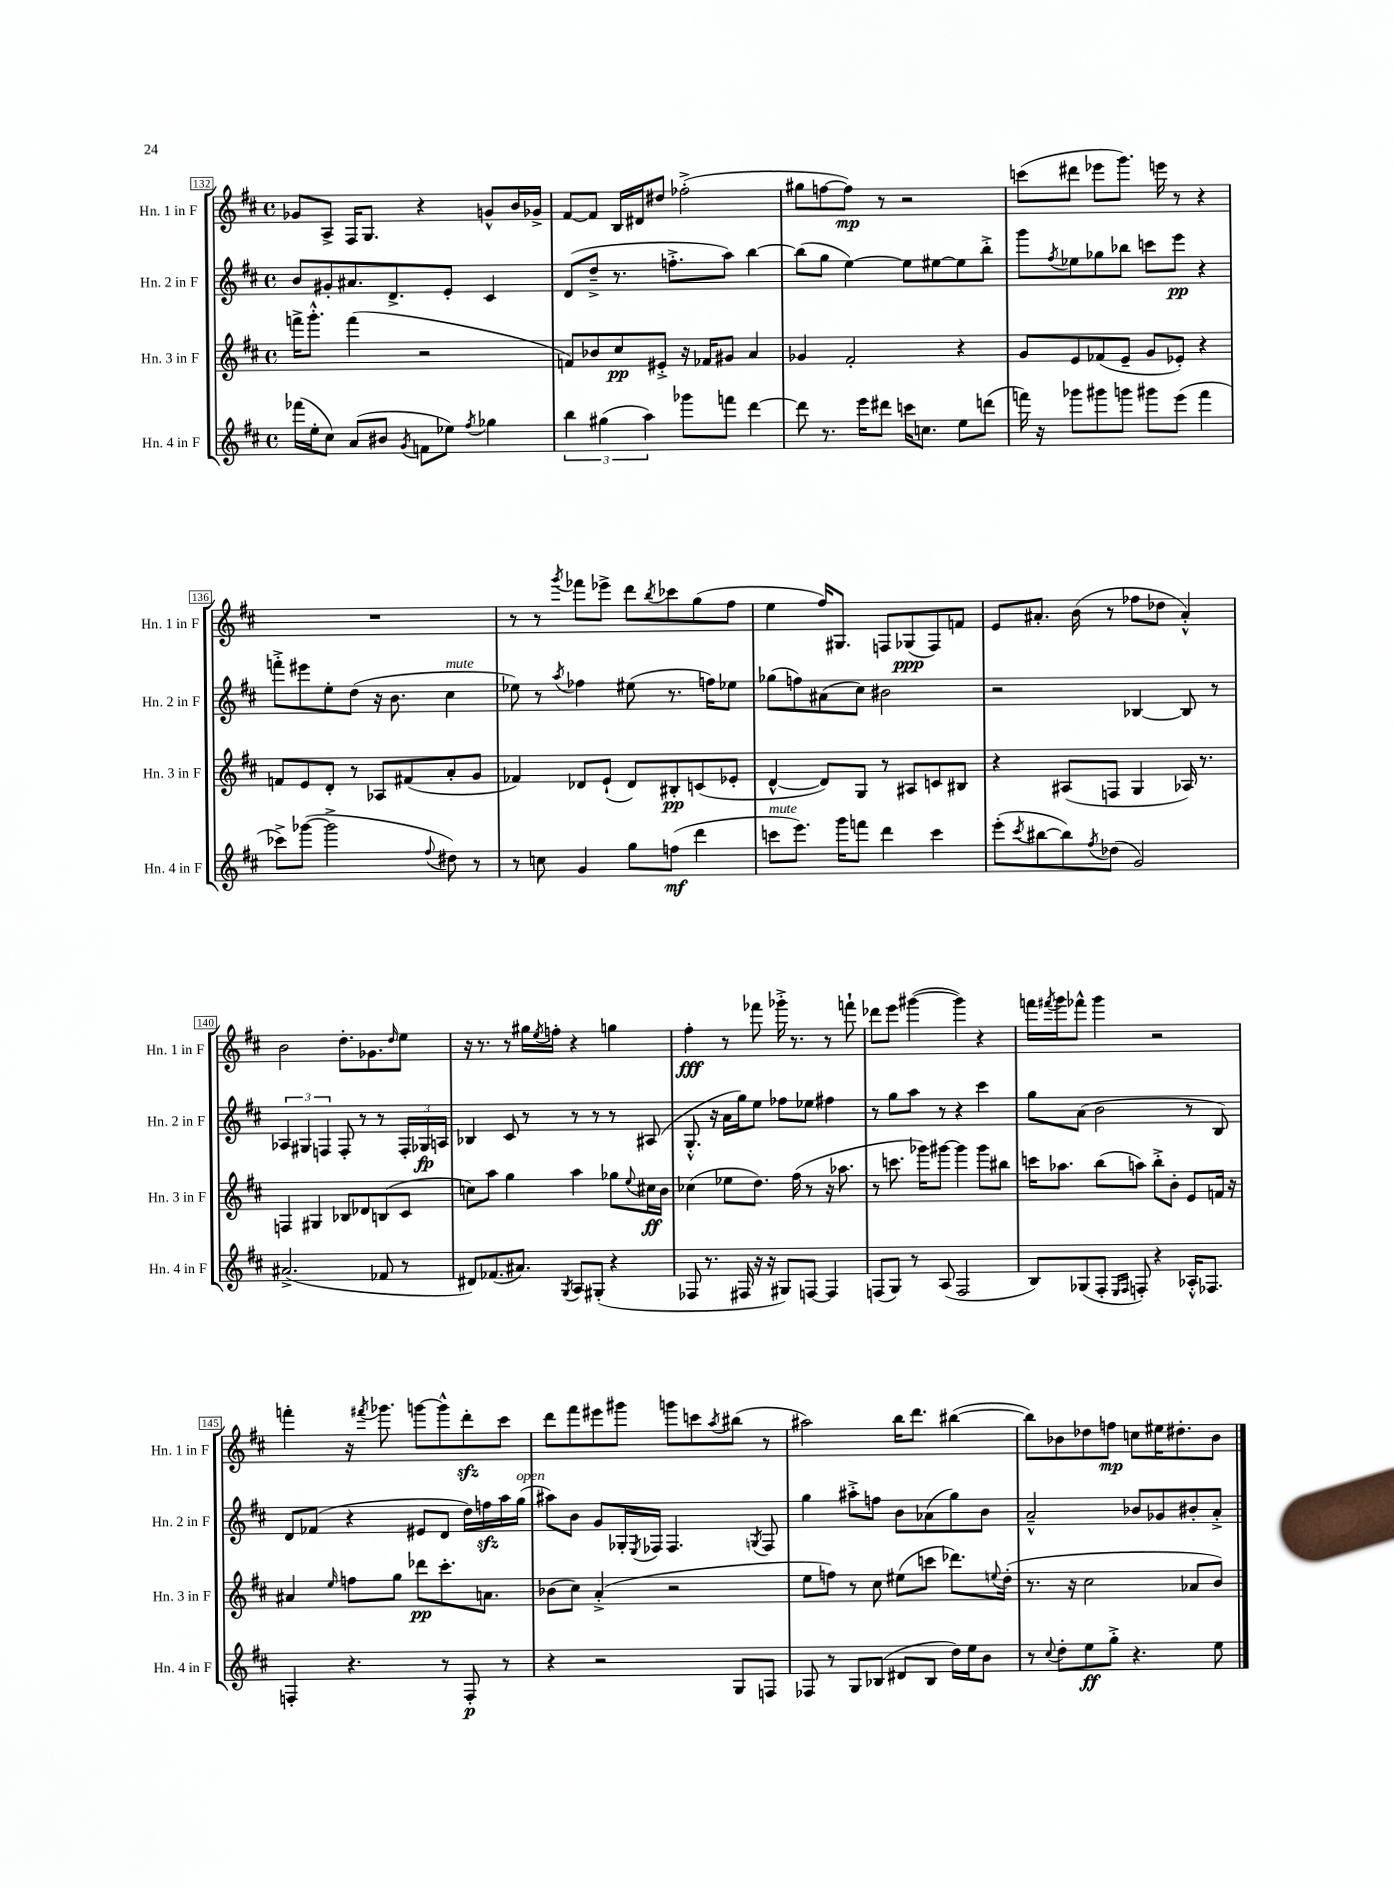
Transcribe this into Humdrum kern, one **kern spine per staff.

**kern	**dynam	**kern	**dynam	**kern	**dynam	**kern	**dynam
*part4	*part4	*part3	*part3	*part2	*part2	*part1	*part1
*staff4	*staff4	*staff3	*staff3	*staff2	*staff2	*staff1	*staff1
*I"Hn. 4 in F	*	*I"Hn. 3 in F	*	*I"Hn. 2 in F	*	*I"Hn. 1 in F	*
*I'Hn. 4 in F	*	*I'Hn. 3 in F	*	*I'Hn. 2 in F	*	*I'Hn. 1 in F	*
*clefG2	*	*clefG2	*	*clefG2	*	*clefG2	*
*k[f#c#]	*	*k[f#c#]	*	*k[f#c#]	*	*k[f#c#]	*
*M4/4	*	*M4/4	*	*M4/4	*	*M4/4	*
*met(c)	*	*met(c)	*	*met(c)	*	*met(c)	*
=132	=132	=132	=132	=132	=132	=132	=132
(16fff-X\LL	.	16fffn^\KL	.	8b/L	.	8g-X/L	.
16ee'\J	.	8.ggg'^^\J	.	.	.	.	.
8cc#\J)	.	.	.	8g#X'/	.	8A^/J	.
(8a/L	.	(4fff\	.	8.a#X/	.	16F#/KL	.
.	.	.	.	.	.	8.G/J	.
8b#X/J	.	.	.	.	.	.	.
.	.	.	.	8.d^/	.	.	.
8qg/	.	.	.	.	.	.	.
8fn\L	.	2r	.	.	.	4r	.
8ee-X\J)	.	.	.	8e'/J	.	.	.
8qff#/	.	.	.	.	.	.	.
4gg-X\	.	.	.	4c#/	.	8gn^^/L	.
.	.	.	.	.	.	16b/L	.
.	.	.	.	.	.	16g-X^/JJ	.
=133	=133	=133	=133	=133	=133	=133	=133
6bb\	.	8fn/L)	.	(8d/L	.	[8f#/L	.
.	.	8b-X/	.	8dd~^/J	.	8f#/J]	.
(6gg#X\	.	.	.	.	.	.	.
.	.	8cc#/	pp	8.r	.	16B/LL	.
.	.	.	.	.	.	16d#X/J	.
6aa\)	.	.	.	.	.	.	.
.	.	8e#X'^/J	.	.	.	8dd#X/J	.
.	.	.	.	8.ffn'^\L	.	.	.
8ggg-X\L	.	16r	.	.	.	(2ff-X'^\	.
.	.	16f-X/KL	.	.	.	.	.
8fffn\J	.	8g#X/J	.	8aa\J)	.	.	.
[4ddd\	.	4a/	.	[4bb\	.	.	.
=134	=134	=134	=134	=134	=134	=134	=134
8ddd\]	.	4g-X/	.	(8bb\L]	.	8gg#X\L	.
8.r	.	.	.	8gg\J	.	[8ffn\	.
.	.	2f#'/	.	[4ee\)	.	8ff\J])	mp
16eee\KL	.	.	.	.	.	.	.
8ddd#X\J	.	.	.	.	.	8r	.
16cccn\KL	.	.	.	8ee\L]	.	2r	.
8.ccn\J	.	.	.	.	.	.	.
.	.	.	.	[8ee#X\	.	.	.
8ee\L	.	4r	.	8ee#\]	.	.	.
(8dddn\J	.	.	.	8bb'^\J	.	.	.
=135	=135	=135	=135	=135	=135	=135	=135
16fffn\)	.	8g/L	.	8ggg\L	.	(8cccn\L	.
16r	.	.	.	.	.	.	.
.	.	.	.	8qff#/	.	.	.
8ggg-X\L	.	8e/	.	8ee-X\	.	8ddd#X\J	.
8ggg#X\	.	(8f-X/	.	8gg-X\	.	8eee-X\L	.
8gggn\J	.	8e~/J	.	8bb-X\J	.	8.ggg\J)	.
8ggg#X\L	.	8g/L	.	8cccn\L	.	.	.
.	.	.	.	.	.	16eeen\	.
(8eee\J	.	8e-X'/J)	.	8eee\J	pp	8r	.
4fff\	.	4r	.	4r	.	4r	.
!!LO:LB:g=z
=136	=136	=136	=136	=136	=136	=136	=136
8ccc-X^\L)	.	8fn/L	.	8fffn'^\L	.	1r	.
([8ggg-X\J	.	8e/	.	8eee#X\	.	.	.
2ggg-^\]	.	8d'/J	.	8ee'\	.	.	.
.	.	8r	.	(8dd\J	.	.	.
.	.	8A-X/L	.	16r	.	.	.
.	.	.	.	8.b\	.	.	.
.	.	(8f#X/	.	.	.	.	.
8qqff#/	.	.	.	.	.	.	.
!	!	!	!	!LO:TX:a:i:t=mute	!	!	!
8dd#X\)	.	8a'/	.	4cc#\	.	.	.
8r	.	8g/J	.	.	.	.	.
=137	=137	=137	=137	=137	=137	=137	=137
8r	.	4f-X/)	.	8ee-X\)	.	8r	.
8ccn\	.	.	.	8r	.	8r	.
.	.	.	.	8qaa/	.	8qggg/	.
4g/	.	8d-X/L	.	4ff-X\	.	8fff-X\L	.
.	.	(8e`/J	.	.	.	8eee-X^\J	.
8gg\L	.	8d-/L)	.	(8ee#X\	.	8ddd\L	.
.	.	.	.	.	.	8qbb/	.
(8ffn\J	mf	8B#X'/	pp	8.r	.	8ccc-X\	.
4ddd\	.	(8cn/	.	.	.	(8gg\	.
.	.	.	.	16ffn\KL)	.	.	.
.	.	8e-X'/J	.	8ee-X\J	.	8ff#\J	.
=138	=138	=138	=138	=138	=138	=138	=138
!LO:TX:a:i:t=mute	!	!	!	!	!	!	!
8cccn\L	.	[4d^^/	.	(8gg-X\L	.	4ee\	.
8.eee\J)	.	.	.	8ffn\)	.	.	.
.	.	8d/L])	.	(8a#X\	.	16ff#/KL)	.
16ggg\KL	.	.	.	.	.	8.G#X/J	.
8fffn\J	.	8G/J	.	8cc#\J)	.	.	.
4ddd\	.	8r	.	2b#X\	.	8Fn/L	.
.	.	8A#X/L	.	.	.	(8G-X/	ppp
4ccc\	.	8cn/	.	.	.	8F/)	.
.	.	8B#X/J	.	.	.	8fn/J	.
=139	=139	=139	=139	=139	=139	=139	=139
(8eee'\L	.	4r	.	2r	.	8e/L	.
8qccc#/	.	.	.	.	.	.	.
[8bb#X\	.	.	.	.	.	8.a#X'/J	.
8bb#\])	.	(8A#X/L	.	.	.	.	.
.	.	.	.	.	.	(16b\	.
8qff#/	.	.	.	.	.	.	.
(8dd-X\J	.	8Fn/J	.	.	.	8r	.
2g/)	.	4G/	.	[4B-X/	.	8ff-X\L	.
.	.	.	.	.	.	8dd-X\J	.
.	.	16A-X/)	.	8B-/]	.	4a#'^^/)	.
.	.	8.r	.	.	.	.	.
.	.	.	.	8r	.	.	.
!!LO:LB:g=z
=140	=140	=140	=140	=140	=140	=140	=140
(2.a#X^/	.	4Fn/	.	6A-X/	.	2b\	.
.	.	.	.	6G#X/	.	.	.
.	.	4G#X/	.	.	.	.	.
.	.	.	.	6Fn/	.	.	.
.	.	8B-X/L	.	8F'/	.	8.dd'\L	.
.	.	8d-X/	.	8r	.	.	.
.	.	.	.	.	.	8.g-X\	.
8f-X/	.	(8Bn/	.	8r	.	.	.
.	.	.	.	.	.	16qqdd/	.
8r	.	8c#/J	.	24F'/LL	.	8ee\J	.
.	.	.	.	24G-X/	fp	.	.
.	.	.	.	24An/JJ	.	.	.
=141	=141	=141	=141	=141	=141	=141	=141
8d#X/L)	.	8ccn\L)	.	4B-X/	.	16r	.
.	.	.	.	.	.	8.r	.
(8.f-X/	.	8aa\J	.	.	.	.	.
.	.	4gg\	.	8c#/	.	8r	.
8.a#X/J)	.	.	.	.	.	.	.
.	.	.	.	8r	.	16gg#X\LL	.
.	.	.	.	.	.	8qee/	.
.	.	.	.	.	.	16ffn'\JJ	.
8qG/	.	.	.	.	.	.	.
8A/L	.	4aa\	.	8r	.	4r	.
(8G#X'/J	.	.	.	8r	.	.	.
4r	.	8gg-X\L	.	8r	.	4ggn\	.
.	.	8qqee/	.	.	.	.	.
.	.	16cc#X\L	ff	(8A#X/	.	.	.
.	.	16b\JJ	.	.	.	.	.
=142	=142	=142	=142	=142	=142	=142	=142
8F-X/	.	(4cc-X\	.	8.G'^^/	.	4ff#'\	fff
8.r	.	.	.	.	.	.	.
.	.	.	.	16r	.	.	.
.	.	8ee-X\L	.	16a\LL	.	8r	.
16F#X/	.	.	.	16gg\J)	.	.	.
16r	.	8.dd\J)	.	8ee\J	.	8fff-X\	.
16r	.	.	.	.	.	.	.
8G#X/L)	.	.	.	8ff-X\L	.	16ggg-X'^\	.
.	.	(16ff#\	.	.	.	8.r	.
[8Fn/J	.	8r	.	8ee-X\J	.	.	.
4F/]	.	16r	.	4ff#X\	.	8r	.
.	.	8.aa-X\	.	.	.	.	.
.	.	.	.	.	.	8fffn`\	.
=143	=143	=143	=143	=143	=143	=143	=143
(8Fn/L	.	8r	.	8r	.	8ddd-X\L	.
8G/J)	.	8.cccn\	.	8gg\L	.	8eee\J	.
8r	.	.	.	8aa\J	.	([4ggg#X\	.
.	.	16ggg-X\KL)	.	.	.	.	.
(8A/	.	[8ggg#X\J	.	8r	.	.	.
2F/	.	4ggg#\]	.	4r	.	4ggg#\])	.
.	.	8ggg#\L	.	4ccc#\	.	4r	.
.	.	8bb#X\J	.	.	.	.	.
=144	=144	=144	=144	=144	=144	=144	=144
8B/L)	.	16cccn\KL	.	8gg\L	.	16fffn\LL	.
.	.	.	.	.	.	8qfff#X/	.
.	.	8.aa-X\J	.	.	.	16ggg\J	.
(8G-X/	.	.	.	(8a\J	.	8fff-X^^\J	.
8F#'/J	.	(8bb\L	.	2b\	.	4ggg\	.
16qqE/LL	.	.	.	.	.	.	.
16qqF#/JJ	.	.	.	.	.	.	.
8Fn'/)	.	8aan\J)	.	.	.	.	.
4r	.	8bb'^\L	.	.	.	2r	.
.	.	8b'\J	.	.	.	.	.
16A-X'^^/KL	.	8e/L	.	8r	.	.	.
8.F-X/J	.	.	.	.	.	.	.
.	.	16fn/Jk	.	8B/)	.	.	.
.	.	16r	.	.	.	.	.
!!LO:LB:g=z
=145	=145	=145	=145	=145	=145	=145	=145
4Fn'/	.	4a#X/	.	8d/L	.	4fffn'\	.
.	.	.	.	(8f-X/J	.	.	.
.	.	16qqee/	.	.	.	.	.
4.r	.	8ffn\L	.	4r	.	16r	.
.	.	.	.	.	.	8qfff#X/	.
.	.	.	.	.	.	8.ggg-X\	.
.	.	8gg\J	.	.	.	.	.
.	.	8ddd-X\L	pp	8e#X/L	.	[8gggn\L	.
8r	.	8.ccc#'\	.	8d/J	.	8ggg^^\]	.
8F'/	p	.	.	16dd\LL)	.	8dddzz'\	.
.	.	8.an\J	.	16ffnzz\	.	.	.
8r	.	.	.	16aa\	.	8ccc#\J	.
!	!	!	!	!LO:TX:a:i:t=open	!	!	!
.	.	.	.	(16gg\JJ	.	.	.
=146	=146	=146	=146	=146	=146	=146	=146
4r	.	(8b-X\L	.	8aa#X\L)	.	8ddd\L	.
.	.	8cc#\J)	.	8b\J	.	8fff#\	.
2r	.	(4a'^/	.	8g/L	.	8eee#X\	.
.	.	.	.	16G-X'/L	.	8ggg#X\J	.
.	.	.	.	8qE/	.	.	.
.	.	.	.	16F-X/JJ	.	.	.
.	.	2r	.	4.F-/	.	8gggn\L	.
.	.	.	.	.	.	8cccn\	.
.	.	.	.	.	.	8qaa/	.
8G/L	.	.	.	.	.	(8bb#X\J	.
.	.	.	.	8qGn/	.	.	.
8Fn/J	.	.	.	8F-/	.	8r	.
=147	=147	=147	=147	=147	=147	=147	=147
8F-X/	.	8ee\L	.	4gg\	.	2aa#X\)	.
8r	.	8ffn\J)	.	.	.	.	.
8G/L	.	8r	.	8aa#X'^\L	.	.	.
(8B-X/J	.	8cc#\	.	8ffn\J	.	.	.
8d#X/L	.	(8ee#X\L	.	8b\L	.	16bb\KL	.
.	.	.	.	.	.	8.ddd\J	.
8B-/J	.	8cccn\J	.	(8a-X\	.	.	.
16dd\LL)	.	8.ddd-X\L)	.	8gg\)	.	([4bb#X\	.
16ee\J	.	.	.	.	.	.	.
8b\J	.	.	.	8b\J	.	.	.
.	.	8qqeen/	.	.	.	.	.
.	.	(16dd'\Jk	.	.	.	.	.
=148	=148	=148	=148	=148	=148	=148	=148
8r	.	8.r	.	2a~^^/	.	8bb#\L])	.
8qqcc#/	.	.	.	.	.	.	.
8dd'\L	.	.	.	.	.	8b-X\	.
.	.	16r	.	.	.	.	.
8ee\	ff	2cc#\	.	.	.	8dd-X\	.
8gg'^\J	.	.	.	.	.	8ffn\J	mp
4.r	.	.	.	8b-X/L	.	8ccn\L	.
.	.	.	.	8g-X/	.	16ee#X\K	.
.	.	.	.	.	.	8.dd#X'\	.
.	.	8a-X/L	.	8b#X'/	.	.	.
8ee\	.	8b/J)	.	8a'^/J	.	8b-\J	.
==	==	==	==	==	==	==	==
*-	*-	*-	*-	*-	*-	*-	*-
